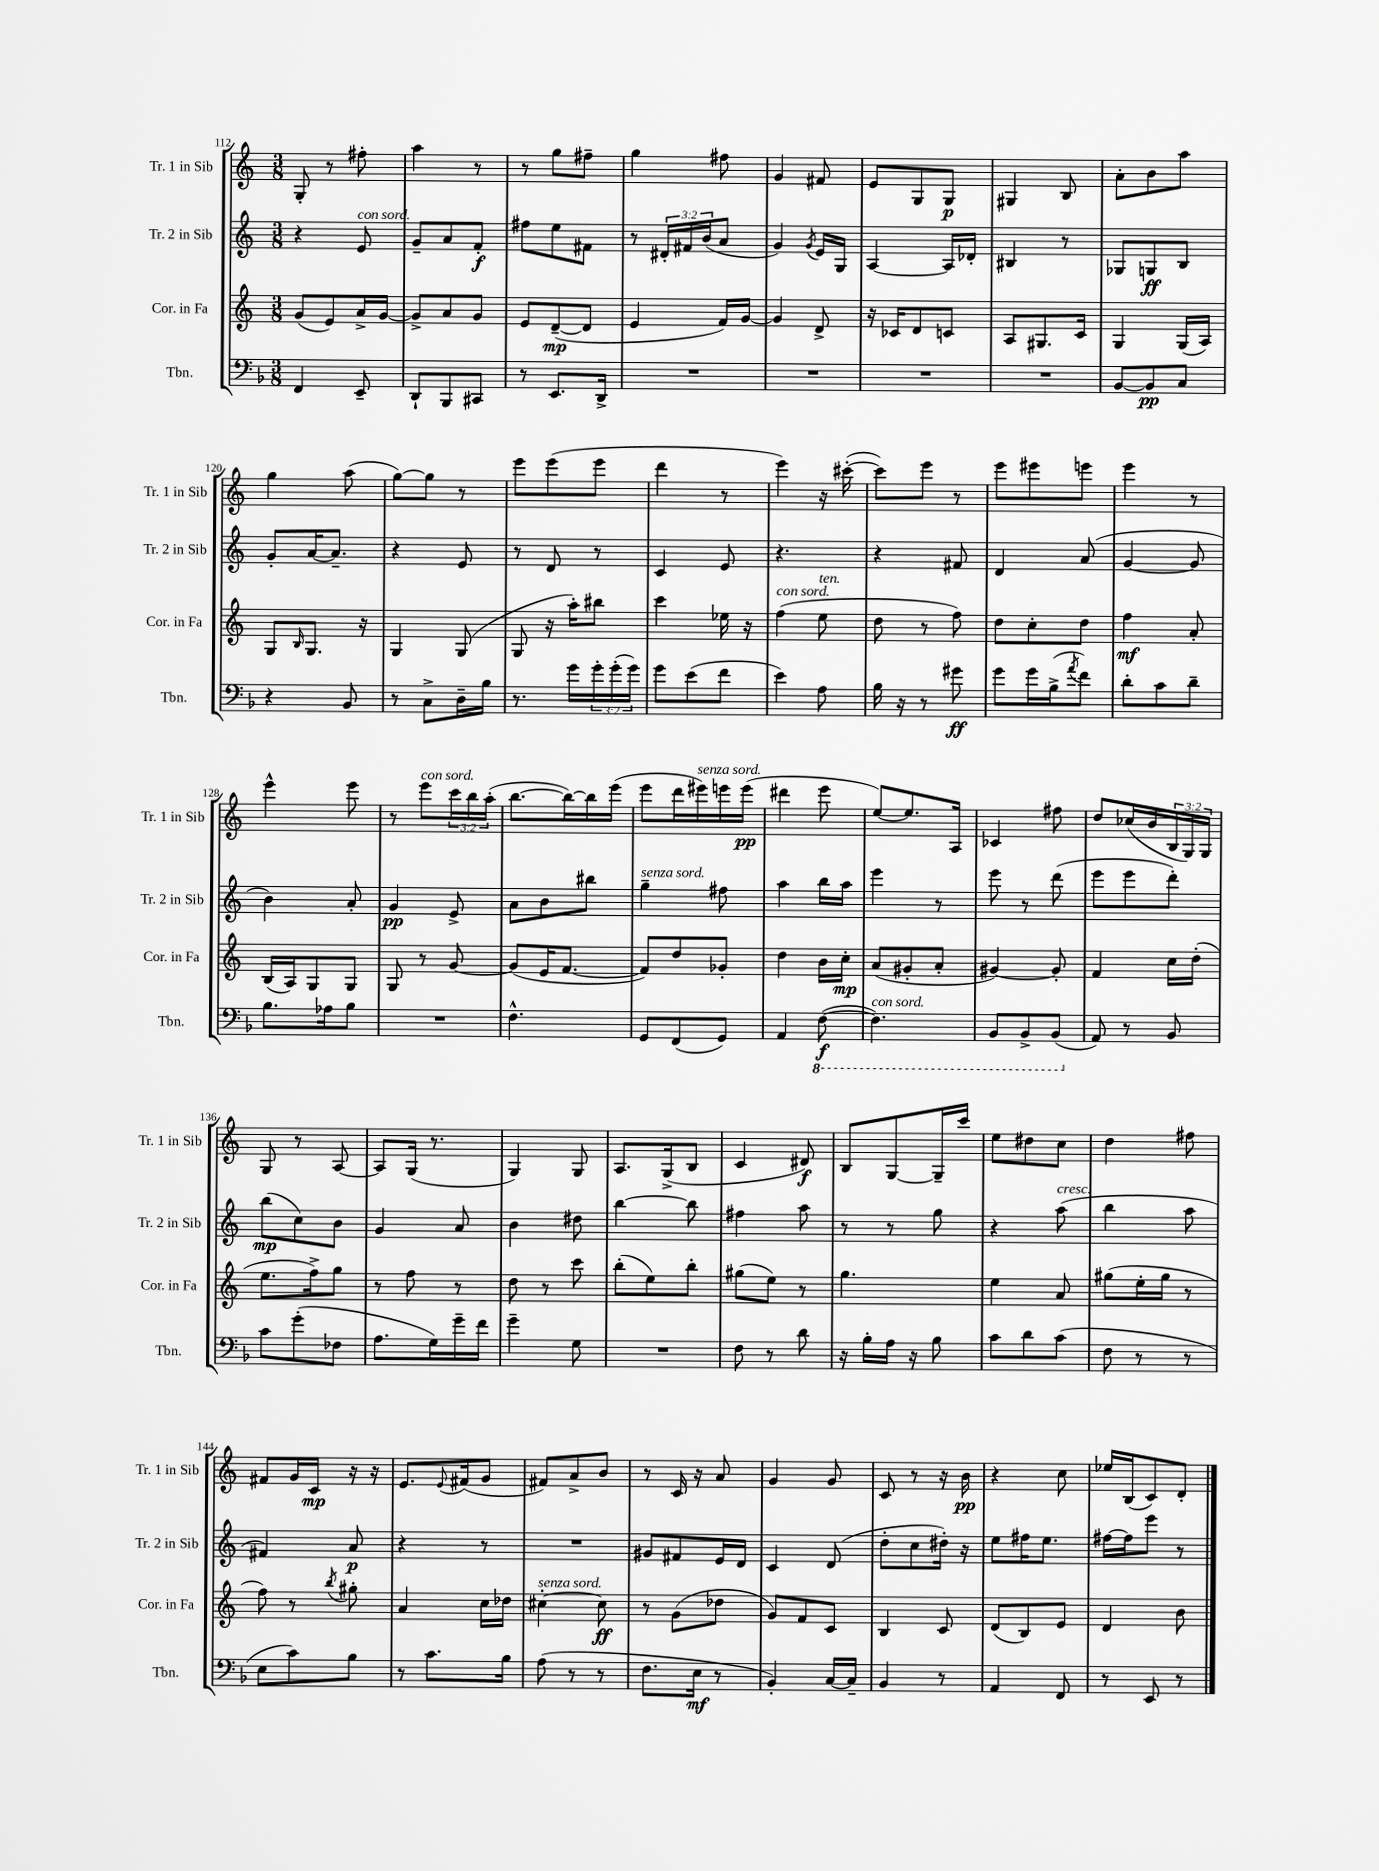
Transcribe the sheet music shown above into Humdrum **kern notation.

**kern	**kern	**kern	**kern
*staff4	*staff3	*staff2	*staff1
*clefF4	*clefG2	*clefG2	*clefG2
*k[b-]	*k[]	*k[]	*k[]
*M3/8	*M3/8	*M3/8	*M3/8
4FF	(8g	4r	8G'
.	8e)	.	8r
8EE~	16a^	8e	8ff#'
.	[16g	.	.
=	=	=	=
8DD`	8g^]	8g~	4aa
8BBB-	8a	8a	.
8CC#	8g	8f'	8r
=	=	=	=
8r	8e	8ff#	8r
8.EE	([8d~	8ee	8gg
.	8d]	8f#	8ff#~
16DD^	.	.	.
=	=	=	=
4.r	4e	8r	4gg
.	.	24d#'	.
.	.	24f#	.
.	.	(24b	.
.	16f)	8a	8ff#
.	[16g	.	.
=	=	=	=
4.r	4g]	4g)	4g
.	.	8qg	.
.	8d^	16e	8f#
.	.	16G	.
=	=	=	=
4.r	16r	[4A	8e
.	16c-	.	.
.	8d	.	8G
.	8c	16A]	8G
.	.	16d-'	.
=	=	=	=
4.r	8A	4B#	4G#
.	8.G#	.	.
.	.	8r	8B
.	16c	.	.
=	=	=	=
[8BB-	4G	8G-	8a'
8BB-]	.	8G	8b
8C	(16G	8B	8aa
.	16A)	.	.
=	=	=	=
4r	8G	8g'	4gg
.	16qqB	.	.
.	8.G	[16a	.
.	.	8.a~]	.
8BB-	.	.	(8aa
.	16r	.	.
=	=	=	=
8r	4G	4r	[8gg)
8C^	.	.	8gg]
16D~	(8G	8e	8r
16B-	.	.	.
=	=	=	=
8.r	8G	8r	8eee
.	16r	8d	(8eee
16g	16aa')	.	.
24g'	8bb#	8r	8eee
(24g'	.	.	.
24g)	.	.	.
=	=	=	=
8g	4ccc	4c	4ddd
(8e	.	.	.
8f	16ee-	8e	8r
.	16r	.	.
=	=	=	=
4e)	(4ff	4.r	4eee)
8A	8ee	.	16r
.	.	.	([16ccc#'
=	=	=	=
16B-	8dd	4r	8ccc#])
16r	.	.	.
8r	8r	.	8eee
8g#	8ff)	8f#	8r
=	=	=	=
8g	8dd	4d	8eee
16g	8cc'	.	8eee#
(16B-^	.	.	.
8qa	.	.	.
8f)	8dd	(8a	8eee
=	=	=	=
8d'	4ff	[4g	4eee
8c	.	.	.
8d~	8a'	8g]	8r
=	=	=	=
8.B-	(16B	4b)	4eee^^
.	16A)	.	.
.	8G	.	.
16A-	.	.	.
8B-	8G	8a'	8eee
=	=	=	=
4.r	8G	4g	8r
.	8r	.	8eee
.	[8g	8e^	24ccc
.	.	.	24bb
.	.	.	(24aa'
=	=	=	=
4.F^^	(8g]	8a	[8.bb
.	16e	8b	.
.	[8.f	.	16bb_)
.	.	8bb#	16bb]
.	.	.	(16eee
=	=	=	=
8GG	8f])	4gg~	8eee
(8FF	8dd	.	16ddd
.	.	.	16eee#)
8GG)	8g-'	8ff#	16eee
.	.	.	(16eee
=	=	=	=
4AA	4dd	4aa	4ddd#
([8FF	16b	16bb	8eee
.	16cc'	16aa	.
=	=	=	=
4.FF])	(8a	4eee	[8ee)
.	8g#'	.	8.ee]
.	8a'	8r	.
.	.	.	16A
=	=	=	=
8BBB-	[4g#)	8eee	4c-
8BBB-^	.	8r	.
(8BBB-	8g#']	(8ddd	8ff#
=	=	=	=
8AA)	4f	8eee	8dd
8r	.	8eee	(16cc-
.	.	.	16b
8BB-	16cc	8ddd')	24B
.	.	.	24G)
.	(16dd'	.	.
.	.	.	24G
=	=	=	=
8c	8.ee	(8bb	8G
(8g'	.	8cc)	8r
.	16ff^)	.	.
8F-	8gg	8b	[8A
=	=	=	=
8.A	8r	4g	8A]
.	8ff	.	(16G
16G)	.	.	8.r
16g~	8r	8a	.
16f	.	.	.
=	=	=	=
4g~	8dd	4b	4G)
.	8r	.	.
8G	8ccc	8dd#	8G
=	=	=	=
4.r	(8bb'	[4bb	8.A
.	8ee)	.	.
.	.	.	(16G^
.	8bb'	8bb]	8B
=	=	=	=
8F	(8gg#	4ff#	4c
8r	8ee)	.	.
8d	8r	8aa	8d#)
=	=	=	=
16r	4.gg	8r	8B
16B-'	.	.	.
16A	.	8r	[8G
16r	.	.	.
8B-	.	8gg	16G~]
.	.	.	16ccc
=	=	=	=
8c	4ee	4r	8ee
8d	.	.	8dd#
(8c	8a	(8aa	8cc
=	=	=	=
8F	(8gg#	4bb	4dd
8r	16ee'	.	.
.	16gg#	.	.
8r	8r	8aa	8ff#
=	=	=	=
8E	8ff)	4f#)	8f#
8c)	8r	.	16g
.	.	.	16c
.	8qbb	.	.
8B-	8gg#'	8a	16r
.	.	.	16r
=	=	=	=
8r	4a	4r	8.e
8.c	.	.	.
.	.	.	8qqe
.	.	.	(16f#
.	16cc	8r	8g
16B-	16dd-	.	.
=	=	=	=
(8A	[4cc#'	4.r	8f#)
8r	.	.	8a^
8r	8cc#]	.	8b
=	=	=	=
8.F	8r	8g#	8r
.	(8g	8f#	16c
16E	.	.	16r
8r	8dd-	16e	8a
.	.	16d	.
=	=	=	=
4BB-')	8g)	4c	4g
.	8f	.	.
[16C	8c	(8d	8g
16C~]	.	.	.
=	=	=	=
4BB-	4B	8dd'	8c
.	.	8cc	8r
8r	8c	16dd#')	16r
.	.	16r	16b
=	=	=	=
4AA	(8d	8ee	4r
.	8B)	16ff#	.
.	.	8.ee	.
8FF	8e	.	8cc
=	=	=	=
8r	4d	[16ff#	16ee-
.	.	16ff#]	(16B
8EE	.	8eee	8c)
8r	8b	8r	8d'
==	==	==	==
*-	*-	*-	*-
